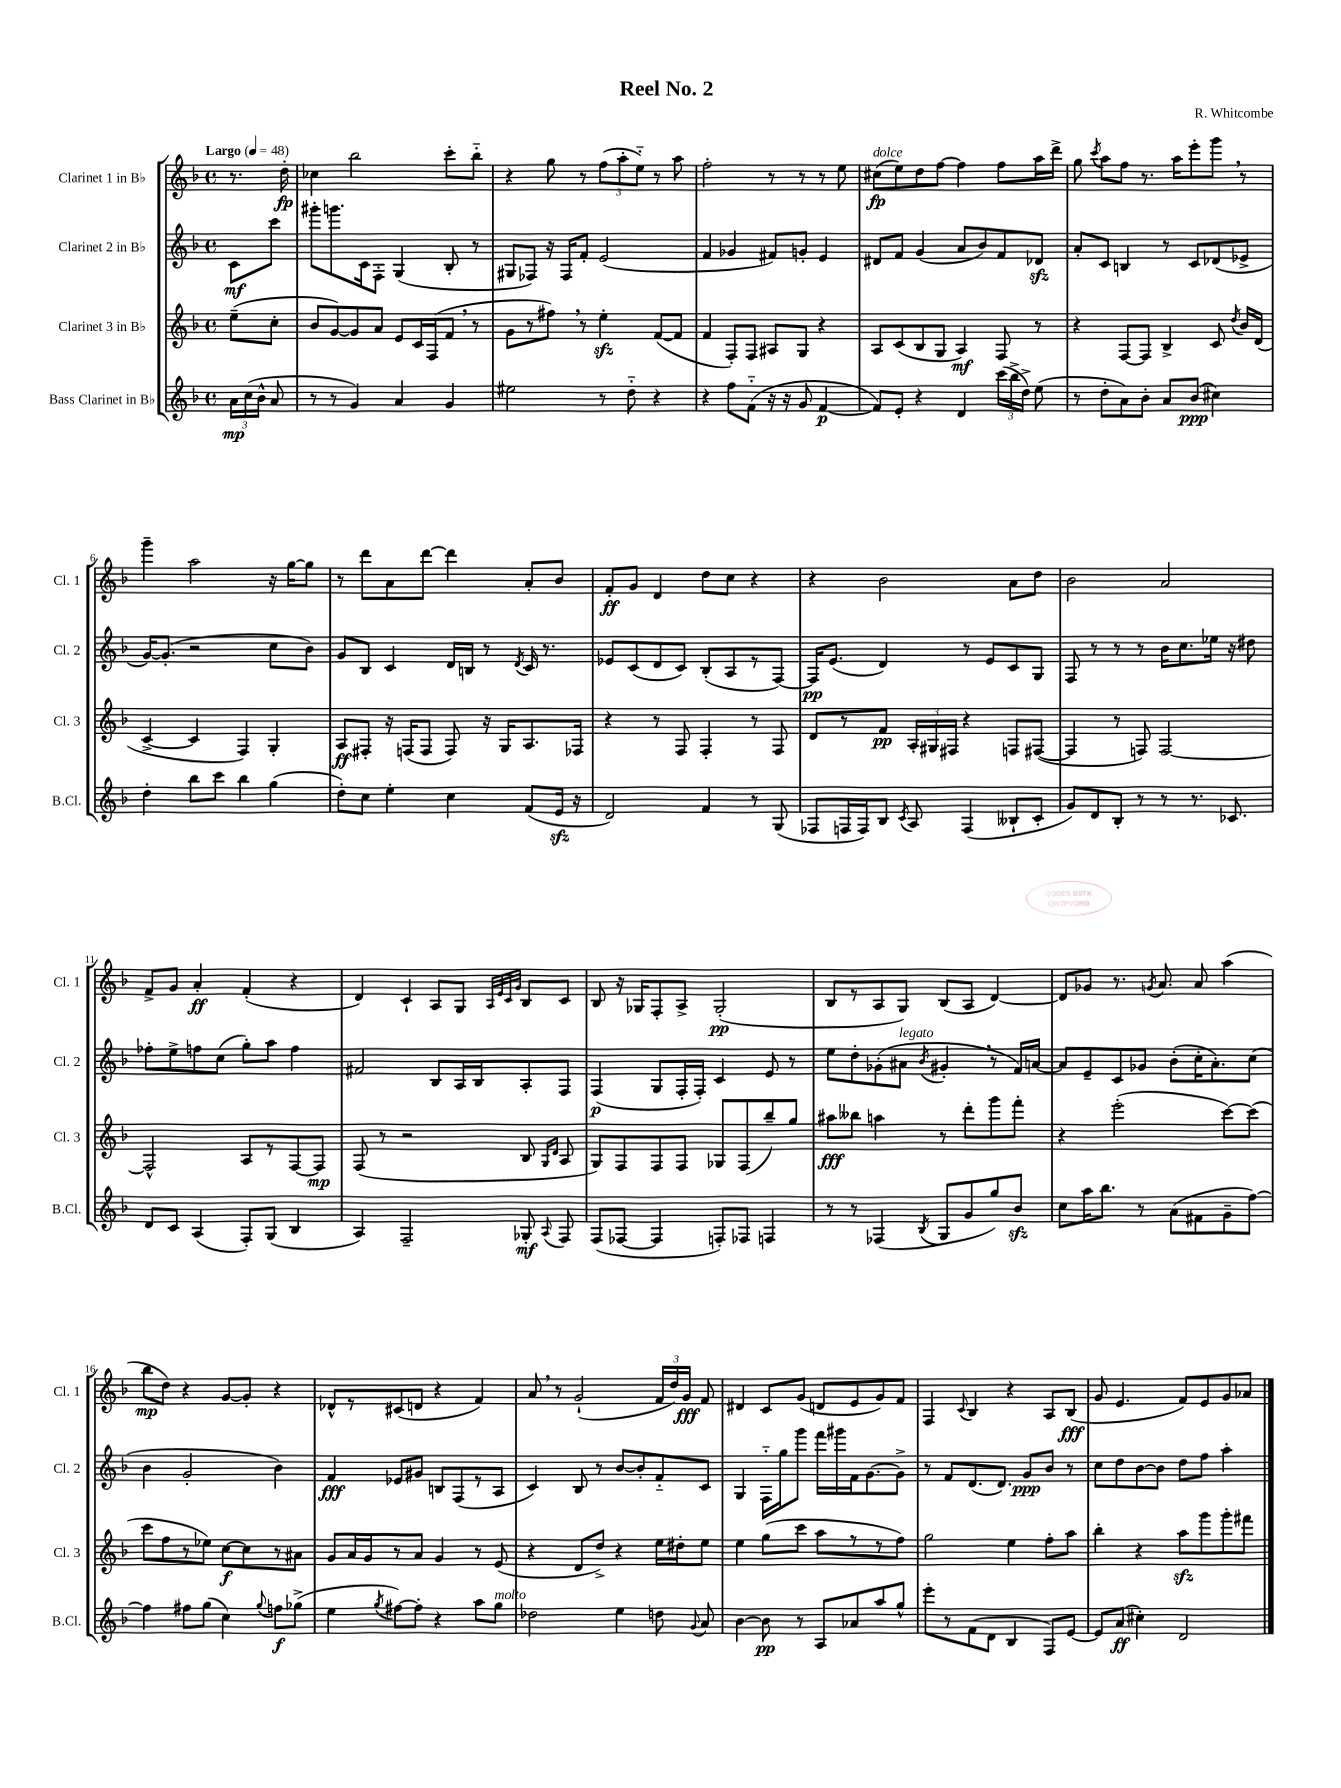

**kern	**kern	**kern	**kern
*staff4	*staff3	*staff2	*staff1
*clefG2	*clefG2	*clefG2	*clefG2
*k[b-]	*k[b-]	*k[b-]	*k[b-]
*M4/4	*M4/4	*M4/4	*M4/4
*met(c)	*met(c)	*met(c)	*met(c)
*MM48	*MM48	*MM48	*MM48
24a	(8ee~	8c	8.r
(24cc	.	.	.
24b-^^	.	.	.
8a	8cc'	8ccc	.
.	.	.	16dd'
=	=	=	=
8r	8b-	8ggg#'	4cc-
8r	[8g)	8.ggg	.
4g)	8g]	.	2bb-
.	.	16c	.
.	8a	8F'	.
4a	8e	(4G	.
.	16c	.	.
.	(16F	.	.
4g	8f	8B-'	8ccc'
.	8r	8r	8bb-'~
=	=	=	=
2ee#	8g	8G#	4r
.	8r	8F-)	.
.	8ff#)	16r	8gg
.	.	16F-	.
.	8r	8f'	8r
8r	4ee'	(2e	(12ff
.	.	.	12aa'
8dd'~	.	.	.
.	.	.	12ee'~)
4r	([8f	.	8r
.	8f]	.	8aa
=	=	=	=
4r	4f	4f	2ff'
8ff	8F')	4g-	.
(8f'~	8F	.	.
16r	8A#	8f#)	8r
16r	.	.	.
8g	8G	8g'	8r
[4f	4r	4e	8r
.	.	.	8ee
=	=	=	=
8f])	8A	8d#	(8cc#
8e'	(8c	8f	8ee)
4r	8B-	(4g	8dd
.	8G	.	[8ff
4d	4A)	8a	4ff]
.	.	8b-)	.
(24ccc	8F	8f	8ff
24bb-^	.	.	.
24dd^)	.	.	.
(8ee	8r	8d-	16aa
.	.	.	16ddd^
=	=	=	=
8r	4r	8a'	8gg
.	.	.	8qccc
8dd'	.	8c	8aa
8a)	[8F	4B	8ff
8b-'	8F]	.	8.r
8a	4B-^	8r	.
.	.	.	16aa
(8b-	.	8c	8eee'
4cc#)	8c	(8d-	8ggg
.	8qdd	.	.
.	16b-	8e-^	8r
.	(16d	.	.
=	=	=	=
4dd'	[4c^	[16g)	4ggg~
.	.	(8.g']	.
8bb-	4c]	2r	2aa
8ccc	.	.	.
4bb-	4F)	.	.
(4gg	4G'	8cc	16r
.	.	.	[16gg
.	.	8b-)	8gg]
=	=	=	=
8dd')	8A	8g	8r
8cc	8F#'	8B-	8ddd
4ee'	16r	4c	8a
.	(16F	.	.
.	8F	.	[8ddd
4cc	8F)	16d	4ddd]
.	.	16B	.
.	16r	8r	.
.	16G	.	.
.	.	8qd	.
(8f	8.A	16c	8a'
.	.	8.r	.
16e	.	.	8b-
16r	16F-	.	.
=	=	=	=
2d)	4r	8e-	8f'
.	.	(8c	8g
.	8r	8d	4d
.	8F	8c)	.
4f	4F'	(8B-'	8dd
.	.	8A	8cc
8r	8r	8r	4r
(8G	8F	[8F)	.
=	=	=	=
8F-	8d	16F]	4r
.	.	(8.e	.
16F	8r	.	.
16F)	.	.	.
8B-	8f	4d)	2b-
8qc	.	.	.
8A	24A'	.	.
.	24G#	.	.
.	24F#	.	.
(4F	4r	8r	.
.	.	8e	.
8B--`	8F	8c	8a
8c'	([8F#	8G	8dd
=	=	=	=
8g)	4F#]	8F	2b-
8d	.	8r	.
8B-'	8r	8r	.
8r	8F)	8r	.
8r	[2F	16b-	2a
.	.	8.cc	.
8.r	.	.	.
.	.	16ee-	.
8.c-	.	16r	.
.	.	8dd#	.
=	=	=	=
8d	2F^^]	8ff-'	8f^
8c	.	8ee^	8g
(4A	.	8ff	4a'
.	.	(8cc	.
8F')	8A	8gg')	(4f'
(8G	8r	8aa	.
4B-	[8F	4ff	4r
.	8F]	.	.
=	=	=	=
4A)	(8F	2f#	4d)
.	8r	.	.
2F~	2r	.	4c`
.	.	8B-	8A
.	.	16A	8G
.	.	16B-	.
.	.	.	32qqA
.	.	.	32qqe
.	.	.	32qqc
.	.	.	32qqg
8G-'	8B-	8A'	8B-
.	16qqG	.	.
8qqA	16qqd	.	.
8F	8A	8F	8c
=	=	=	=
(8F	8G)	(4F	8B-
[8F-	8F	.	16r
.	.	.	16G-
4F-]	8F	8G	8F'
.	8F	16F'	8A^
.	.	16F')	.
8F')	8G-	4c	(2G-'
8F-	(8F	.	.
4F	8bb-~)	8e	.
.	8gg	8r	.
=	=	=	=
8r	8aa#	8ee	8B-
8r	8bb--	8dd'	8r
(4F-	4aa	(8g-'	8A
.	.	8a#	8G)
8qB-	.	8qb-	.
8G	8r	4g#'	(8B-
8g	8ddd'	.	8A
8gg)	8ggg	8r	[4d)
8b-	8fff'	16f)	.
.	.	[16a	.
=	=	=	=
8cc	4r	8a]	8d]
16aa	.	8e~	8g-
8.bb-	.	.	.
.	(2eee'	8c	8.r
8r	.	8g-	.
.	.	.	8qg
.	.	.	8.a
(8a	.	(8b-'	.
8f#	.	16cc'	8a
.	.	8.a')	.
8g~	[8ccc)	.	(4aa
[8ff)	(8ccc]	(8cc	.
=	=	=	=
4ff]	8ccc	4b-	8bb-
.	8ff	.	8dd)
8ff#	8r	2g'	4r
(8gg	8ee-)	.	.
4cc)	[8cc	.	[8g
.	8cc]	.	8g']
8qqgg	.	.	.
8ff	8r	4b-)	4r
(8gg-^	8a#	.	.
=	=	=	=
4ee	8g	4f	8d-^^
.	16a	.	8r
.	16g	.	.
8qgg	.	.	.
[8ff#)	8r	8e-	(8c#
8ff#']	8a	8g#	8d
4r	4g	8B	4r
.	.	(8F	.
8aa	8r	8r	4f)
8gg	(8e	8A	.
=	=	=	=
2dd-	4r	4c)	8a
.	.	.	8r
.	8d	8B-	(2g`
.	8dd^)	8r	.
4ee	4r	[8b-	.
.	.	8b-']	.
8dd	16ee	8f'~	24f
.	.	.	24dd)
.	16dd#'	.	.
.	.	.	24g
8qqg	.	.	.
8a	8ee	8c	8f
=	=	=	=
[4b-	4ee	4G	4d#
8b-]	(8gg	16F'~	8c
.	.	16gg	.
8r	8ccc	8ggg	(8g
8A	8aa	16fff	8d
.	.	16ggg#	.
8a-	8r	16f	8e
.	.	[8.g	.
8aa	8r	.	8g)
8gg^^	8ff)	8g^]	8f
=	=	=	=
8eee'	2gg	8r	4F
8r	.	8f	.
.	.	.	8qqc
(8f	.	(8.d	4B-
8d	.	.	.
.	.	8.d)	.
4B-	4ee	.	4r
.	.	8g	.
8F)	8ff'	8b-	8A
[8e	8aa	8r	(8B-
=	=	=	=
8e]	4bb-'	8cc	8g
(8a	.	8dd	4.e
4cc#')	4r	[8b-	.
.	.	8b-]	.
2d	8aa	8dd	8f)
.	8ggg	8ff	8e
.	8ggg'	4aa'	8g
.	8fff#	.	8a-
==	==	==	==
*-	*-	*-	*-
